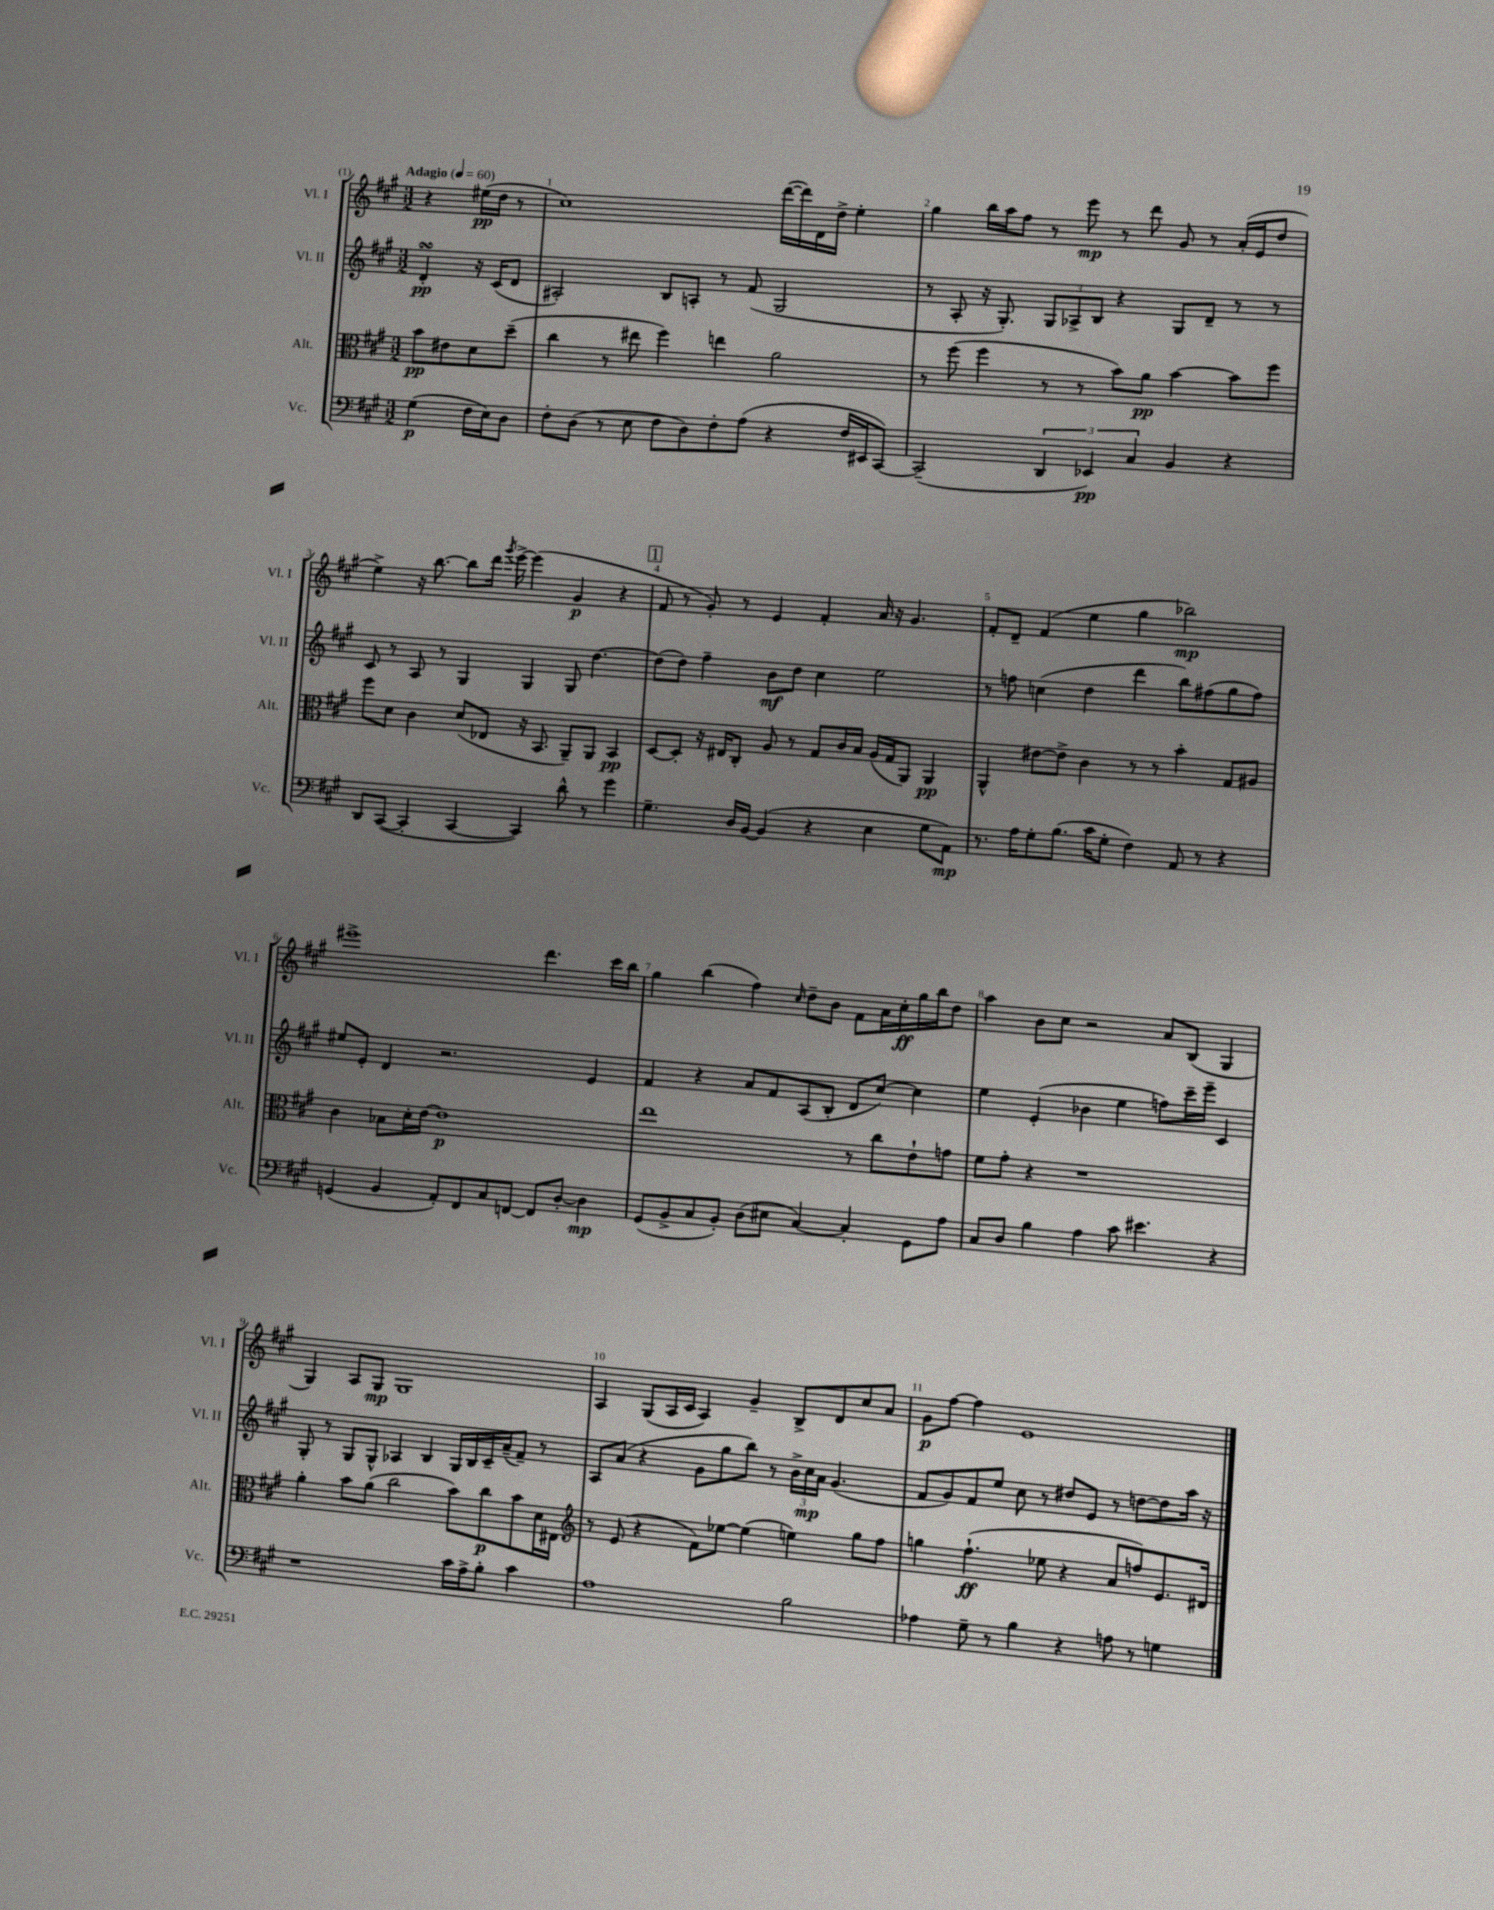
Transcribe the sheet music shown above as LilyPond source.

<<
\new StaffGroup <<
\new Staff = "s0" \with { instrumentName = "Vl. I" shortInstrumentName = "Vl. I" } {
    \clef treble \key a \major \numericTimeSignature \time 3/2 \partial 2 \tempo "Adagio" 4 = 60
    \autoBeamOff r4 eis''16[\pp( d''16] r8 |
    cis''1) d'''16[~( d'''16) d'16 d''16]-> e''4-. |
    gis''4 b''16[ a''16 fis''8] r8 e'''8\mp r8 d'''8 gis'8 r8 a'16[-.( e'16 d''8] |
    e''4->) r16 b''8.~ b''8[ d'''16] \acciaccatura { gis'''8 } e'''16~-> e'''4( gis'4\p r4 |
    \mark \markup { \box "1" } fis'8 r8 gis'8-.) r8 e'4 fis'4-. a'16 r16 gis'4. |
    fis'8[-. d'8]-- fis'4( e''4 gis''4 bes''2\mp) |
    eis'''1-> d'''4. cis'''16[ b''16] |
    gis''4 b''4( fis''4) \grace { cis''16 } d''8[-- b'8] fis'8[ a'16 cis''16-.\ff gis''16 b''16 d''8] |
    a''4 b'8[ cis''8] r2 a'8[ b8]( gis4 |
    gis4) a8[ gis8]\mp gis1 |
    a4 gis8[( a16 cis'16] a4) gis'4-- b8[-> d'8 cis''8 a'8] |
    gis'8[\p fis''8]~ fis''4 e'1 \bar "|." |
}
\new Staff = "s1" \with { instrumentName = "Vl. II" shortInstrumentName = "Vl. II" } {
    \clef treble \key a \major \numericTimeSignature \time 3/2 \partial 2
    \autoBeamOff d'4-.\turn\pp r16 cis'16[( d'8] |
    ais2-.) b8[ a8]-. r8 fis'8( gis2 |
    r8 a8-. r16 gis8.-.) \tuplet 3/2 { gis8[ aes8-> b8] } r4 gis8[ d'8]-- r8 r8 |
    cis'8 r8 a8 r8 gis4 gis4 gis8 d''4.~ |
    \mark \markup { \box "1" } d''8[( d''8]) fis''4-- b'8[\mf d''8] cis''4 e''2 |
    r8 f''8 c''4( d''4 d'''4 b''8[) fis''8( gis''8 fis''8]) |
    eis''8[ e'8]-. d'4 r2. e'4 |
    fis'4 r4 a'8[ fis'8 a8( b8]-. d'8[ cis''8]~) cis''4 |
    e''4 e'4-.( bes'4 e''4 f''8[) cis'''16-- e'''16]-- cis'4 |
    gis8-. r8 gis8[ gis8]-^ aes4 b4 gis16[ b16 cis'16-- a'16--( fis'8]--) r8 |
    a8[ a'8]( r4 gis'8[ gis''8 b''8]) r8 \tuplet 3/2 { b'16[-> cis''16\mp a'16] } gis'4.( |
    fis'8[ gis'8) fis'8 e''8] cis''8 r8 dis''8[ e'8] r8 d''8[~ d''8 a''16] r16 \bar "|." |
}
\new Staff = "s2" \with { instrumentName = "Alt." shortInstrumentName = "Alt." } {
    \clef alto \key a \major \numericTimeSignature \time 3/2 \partial 2
    \autoBeamOff b'8[\pp eis'8 d'8 d''8]--( |
    cis''4 r8 eis''8 fis''4) e''4 a'2 |
    r8 fis''8( fis''4 r8 r8 b'8[) a'8]\pp b'4~ b'8[ fis''8] |
    fis''8[ d'8] cis'4 d'8[( ees8] r16 b,8. a,8[--) a,8] b,4\pp |
    \mark \markup { \box "1" } d8[~ d8]-. r16 eis16[ cis8]-. a8 r8 gis8[ cis'16 b16] a16[( gis16 a,8]) a,4\pp |
    a,4-^ eis'8[~ eis'8]-> cis'4 r8 r8 b'4-. gis8[ ais8] |
    cis'4 bes8[ d'16-. e'16]~ e'1\p |
    e''1 r8 cis''8[ e'8-! g'8] |
    fis'8[ gis'8]-. r4 r1 |
    a'4-. b'8[ a'8]( cis''2 b'8[) cis''8\p b'8 d'16 eis16] |
    \clef treble r8 e'8( r4 fis'8[) ees''8]~ ees''4( e''4) gis''8[ fis''8] |
    g''4 fis''4.-!\ff( ees''8 r4 a'8[ f''8) e'8. dis'16] \bar "|." |
}
\new Staff = "s3" \with { instrumentName = "Vc." shortInstrumentName = "Vc." } {
    \clef bass \key a \major \numericTimeSignature \time 3/2 \partial 2
    \autoBeamOff gis4\p( fis16[ e16) d8] |
    fis8[-. d8]( r8 e8 fis8[ d8) fis8-. a8]( r4 fis16[ eis,16 cis,8]~) |
    cis,2--( \tuplet 3/2 { d,4 ees,4\pp) cis4 } b,4 r4 |
    d,8[ cis,8]~( cis,4-. cis,4~ cis,4) d'8-^ r8 gis'4 |
    \mark \markup { \box "1" } gis4.-- d16[ b,16]~ b,4( r4 e4 gis8[ a,8]\mp) |
    r8. a16[ gis8-. b8.]( cis'16[ gis8]-. fis4) a,8 r8 r4 |
    g,4( b,4 a,8[-.) fis,8 cis8 f,8]~ f,8[ d8]~-. d4\mp |
    gis,8[( b,8-> cis8 b,8]-.) d8[( eis8] cis4~) cis4-. gis,8[ a8] |
    cis8[ d8] b4 a4 cis'8 eis'4. r4 |
    r1 cis'16[ a16-> b8]-. cis'4 |
    a1 b2 |
    aes4 gis8-- r8 b4 r4 a8 r8 g4 \bar "|." |
}
>>
>>
\layout { \context { \Score \override BarNumber.break-visibility = ##(#f #t #t) barNumberVisibility = #all-bar-numbers-visible } }
